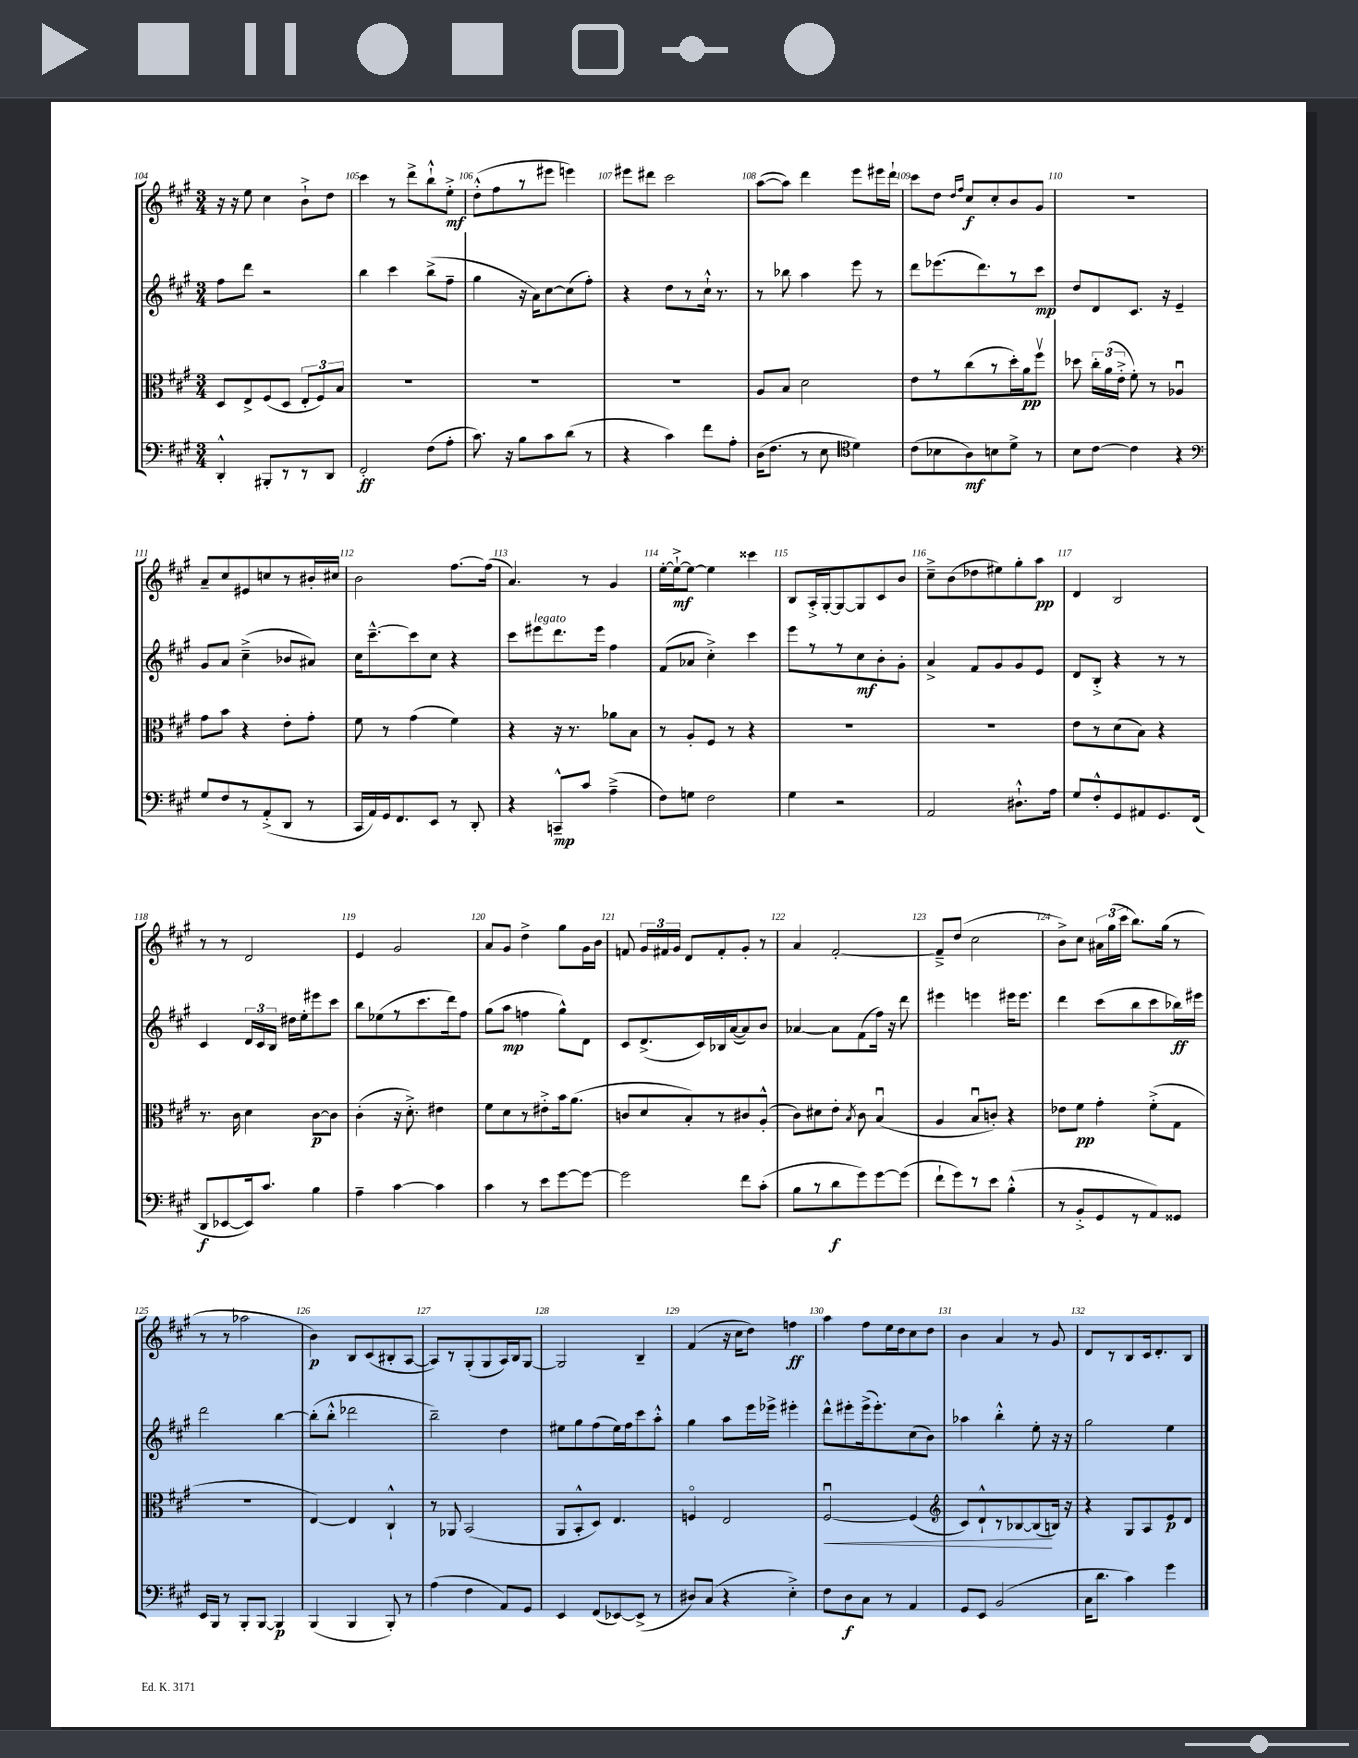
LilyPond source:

<<
\new StaffGroup <<
\new Staff = "s0" {
    \clef treble \key a \major \numericTimeSignature \time 3/4
    \autoBeamOff r16 r16 e''8 cis''4 b'8[-!-> d''8] |
    cis'''4 r8 d'''8[-> b''8-!-^ e''8]-.->\mf |
    d''8[-.-^( fis''8 r8 eis'''8] e'''4) |
    eis'''8[ dis'''8] cis'''2 |
    a''8[~( a''8]) d'''4 e'''8[ eis'''16 d'''16]-! |
    cis'''8[ d''8] \grace { d''16[ fis''16] } cis''8[\f cis''8-. b'8 gis'8] |
    R2. |
    a'8[-- cis''8 eis'8 c''8 r8 bis'16-. cis''16] |
    b'2 fis''8.[~ fis''16]( |
    a'4.) r8 gis'4 |
    e''16[~-. e''16~-!->\mf e''8]~ e''4 cisis'''4 |
    b8[ a16-.-> gis16~-. gis8~ gis8 cis'8 b'8] |
    cis''8[---> b'8( des''8 eis''8) gis''8-. a''8]\pp |
    d'4 b2 |
    r8 r8 d'2 |
    e'4 gis'2 |
    a'8[ gis'8] d''4-> gis''8[ gis'16 b'16] |
    f'8 \tuplet 3/2 { gis'16[ fis'16 gis'16] } d'8[ fis'8-. gis'8]-. r8 |
    a'4 fis'2~-. |
    fis'8[---> d''8]( cis''2 |
    b'8[->) cis''8] \tuplet 3/2 { ais'16[ gis''16( cis'''16] } b''8.[) gis''16]( r8 |
    r8 r8 aes''2 |
    b'4\p) b8[ cis'8( bis8-. a8]~ |
    a8[) r8 gis8-.( gis8 a16) b16 gis8]~ |
    gis2 b4-- |
    fis'4( r16 cis''16[ d''8]) f''4\ff |
    a''4 fis''8[ e''16 d''16 cis''8 d''8] |
    b'4 a'4 r8 gis'8 |
    d'8[ r8 b8 cis'16 d'8.-. b8] \bar "|." |
}
\new Staff = "s1" {
    \clef treble \key a \major \numericTimeSignature \time 3/4
    \autoBeamOff fis''8[ d'''8] r2 |
    b''4 cis'''4 b''8[->( fis''8]-- |
    gis''4 r16 a'16[) cis''8~ cis''8( fis''8]-.) |
    r4 d''8[ r8 cis''16]-!-^ r8. |
    r8 bes''8 a''4 e'''8 r8 |
    d'''8[ ees'''8.( d'''8.) r8 cis'''8]\mp |
    d''8[ d'8 cis'8.] r16 e'4-- |
    gis'8[ a'8] cis''4--->( bes'8[ ais'8]) |
    cis''16[ cis'''8.~---^ cis'''8 cis''8] r4 |
    cis'''8[ eis'''8^\markup { \italic "legato" } d'''8. eis'''16] fis''4 |
    fis'8[( aes'8] cis''4-.->) cis'''4 |
    e'''8[ r8 r8 cis''8\mf b'8-. gis'8]-. |
    a'4-> fis'8[ gis'8 gis'8 e'8] |
    d'8[ b8]-.-> r4 r8 r8 |
    cis'4 \tuplet 3/2 { d'16[ cis'16 b16] } dis''16[ e''16-. eis'''8 cis'''8] |
    b''8[ ees''8( r8 cis'''8. d'''16) fis''8] |
    gis''8[( a''8]\mp f''4 gis''8[-^) d'8] |
    cis'8[ d'8.->( cis'16) bes16 a'16~( a'8) b'8] |
    aes'4~ aes'8[ fis'8( fis''16]) r16 d'''8 |
    eis'''4 e'''4 eis'''16[ eis'''8.] |
    d'''4 cis'''8[( b''8 cis'''8 bes''16\ff) eis'''16] |
    d'''2 b''4~ |
    b''8[-.( b''8]-.-^ des'''2 |
    b''2--) d''4 |
    eis''8[ gis''8 fis''8( eis''16) fis''16 cis'''8 a''8]-.-^ |
    gis''4 a''8[ e'''16 ees'''16]-> eis'''4-. |
    d'''8[-^ eis'''8-. eis'''16->( eis'''8.-.) cis''8( b'8]) |
    aes''4 b''4-.-^ e''8-. r16 r16 |
    gis''2 e''4 \bar "|." |
}
\new Staff = "s2" {
    \clef alto \key a \major \numericTimeSignature \time 3/4
    \autoBeamOff d8[ e8-> fis8( d8] \tuplet 3/2 { e8[-. fis8) b8] } |
    R2. |
    R2. |
    R2. |
    a8[ b8] d'2 |
    e'8[ r8 cis''8( r8 d''16-.) a'16\pp fis''8]\upbow |
    des''8 \tuplet 3/2 { cis''16[-. a'16( e'16]-.-> } fis'8-.) r8 aes4\downbow |
    gis'8[ b'8] r4 e'8[-. gis'8]-. |
    fis'8 r8 gis'4( fis'4) |
    r4 r16 r8. aes'8[ b8] |
    r8 a8[-. fis8] r8 r4 |
    R2. |
    R2. |
    e'8[ r8 d'8( b8]) r4 |
    r8. cis'16 d'4 cis'8[~\p cis'8] |
    cis'4-.( r16 d'8.-.->) eis'4 |
    fis'8[ d'8 r8 eis'8-.-> b'16 a'8.]( |
    c'8[ d'8 b8-.) r8 cis'8 a8]-.-^( |
    cis'8[) dis'8 e'8]-. \acciaccatura { b8 } cis'8 b4\downbow( |
    a4 b8[\downbow c'8]-.) r4 |
    ees'8[ fis'8]\pp gis'4-. fis'8[-.->( gis8] |
    R2. |
    e4~) e4 cis4-!-^ |
    r8 aes,8 b,2( |
    a,8[ b,8-.-^ d8]) e4. |
    f4\flageolet e2 |
    fis2~\downbow\< fis4( |
    \clef treble cis'8[) d'8-!-^ r8 bes8~ bes8\!( b16]) r16 |
    r4 gis8[ a8 e'8\p d'8] \bar "|." |
}
\new Staff = "s3" {
    \clef bass \key a \major \numericTimeSignature \time 3/4
    \autoBeamOff d,4-.-^ bis,,8[-. r8 r8 d,8] |
    fis,2-.\ff fis8[( a8]-. |
    cis'8.) r16 b8[ cis'8 d'8]( r8 |
    r4 cis'4) fis'8[ a8]-. |
    d16[( fis8.] r8 e8 \clef tenor d'4) |
    cis'8[( bes8 a8\mf) b8 d'8]-> r8 |
    b8[ cis'8]~ cis'4 r4 |
    \clef bass gis8[ fis8 r8 a,8-.->( d,8] r8 |
    cis,16[ a,16) gis,16 fis,8. e,8] r8 d,8-. |
    r4 c,8[---^\mp cis'8] a4--->( |
    fis8[) g8] fis2 |
    gis4 r2 |
    a,2 dis8.[-!-^ a16] |
    gis8[ fis8-.-^ gis,8 ais,8 gis,8. fis,16]( |
    d,8[\f ees,8~ ees,16) cis'8.] b4 |
    a4-- cis'4~ cis'4 |
    cis'4 r8 e'8[ gis'8~ gis'8]~ |
    gis'2 fis'8[ cis'8]-.( |
    b8[ r8 d'8\f gis'8) gis'8~ gis'8]( |
    fis'8[-! gis'8) r8 e'8] b4-.-^( |
    r8 b,8[-.-> gis,8 r8 a,8) gisis,8] |
    e,16[ b,,16] r8 b,,8[-. b,,8]~ b,,4\p |
    b,,4( b,,4 b,,8-.) r8 |
    a4( fis4 a,8[) gis,8] |
    e,4 fis,8[( ees,8~) ees,8]->( r8 |
    dis8[) cis8]( r4 e4-.->) |
    fis8[ d8\f cis8] r8 a,4 |
    gis,8[ e,8] b,2( |
    cis16[ d'8.] cis'4) gis'4 \bar "|." |
}
>>
>>
\layout { \context { \Score currentBarNumber = #104 \override BarNumber.break-visibility = ##(#f #t #t) barNumberVisibility = #all-bar-numbers-visible } }
